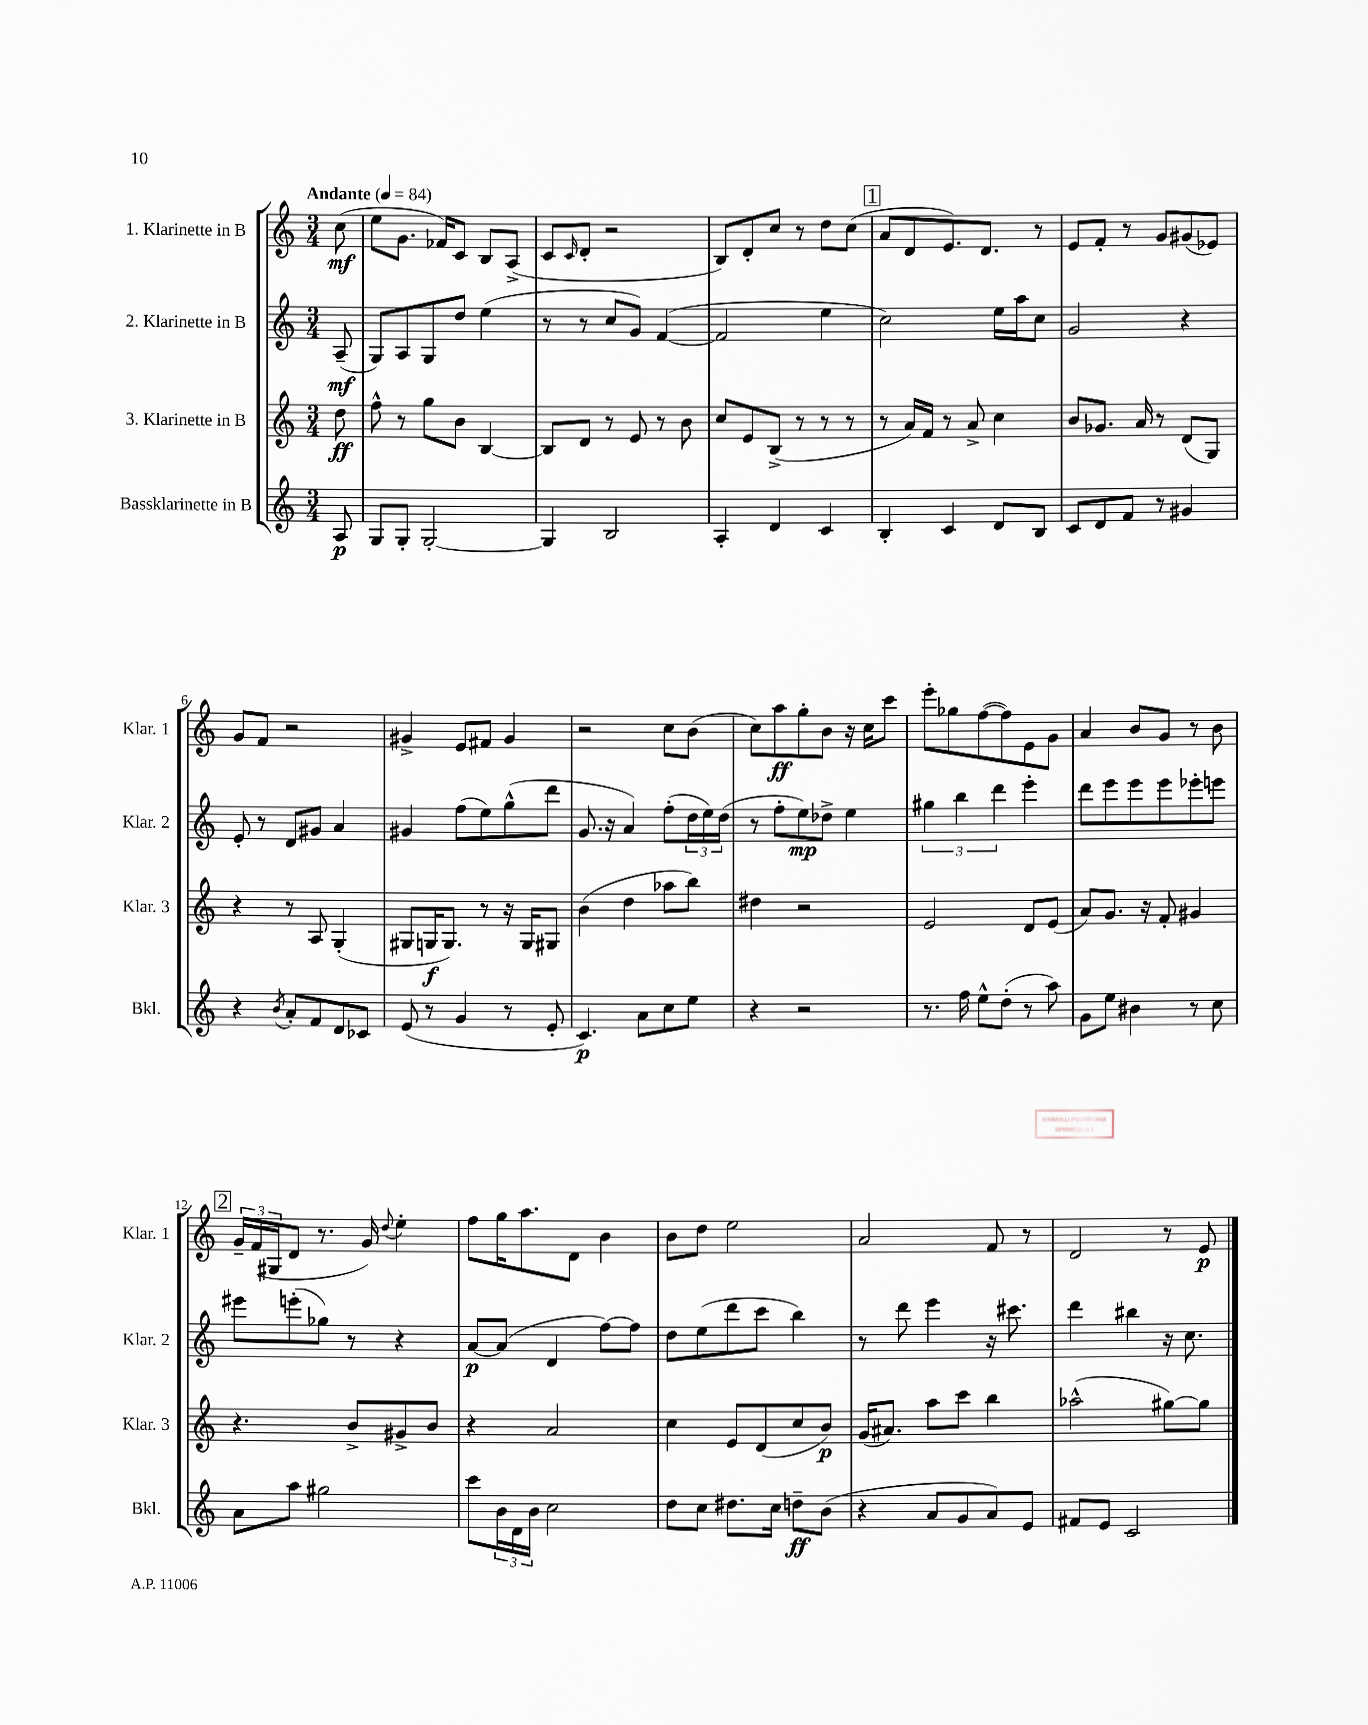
<<
\new StaffGroup <<
\new Staff = "s0" \with { instrumentName = "1. Klarinette in B" shortInstrumentName = "Klar. 1" } {
    \clef treble \key c \major \numericTimeSignature \time 3/4 \partial 8 \tempo "Andante" 4 = 84
    c''8\mf( |
    e''8 g'8. fes'16) c'8 b8 a8->( |
    c'8 \grace { c'16 } d'8-. r2 |
    b8) d'8-. c''8 r8 d''8 c''8( |
    \mark \markup { \box "1" } a'8 d'8 e'8.) d'8. r8 |
    e'8 f'8-. r8 g'8 gis'8( ees'8) |
    g'8 f'8 r2 |
    gis'4-> e'8 fis'8 gis'4 |
    r2 c''8 b'8( |
    c''8) a''8\ff g''8-. b'8 r16 c''16 c'''8 |
    e'''8-. ges''8 f''8~( f''8) e'8 g'8 |
    a'4 b'8 g'8 r8 b'8 |
    \mark \markup { \box "2" } \tuplet 3/2 { g'16-- f'16( gis16 } d'8 r8. g'16) \appoggiatura { d''8 } e''4-. |
    f''8 g''16 a''8. d'8 b'4 |
    b'8 d''8 e''2 |
    a'2 f'8 r8 |
    d'2 r8 e'8\p \bar "|." |
}
\new Staff = "s1" \with { instrumentName = "2. Klarinette in B" shortInstrumentName = "Klar. 2" } {
    \clef treble \key c \major \numericTimeSignature \time 3/4 \partial 8
    a8--\mf( |
    g8) a8 g8 d''8 e''4( |
    r8 r8 c''8 g'8) f'4~( |
    f'2 e''4 |
    \mark \markup { \box "1" } c''2) e''16 a''16 c''8 |
    g'2 r4 |
    e'8-. r8 d'8 gis'8 a'4 |
    gis'4 f''8( e''8) g''8-^( d'''8 |
    g'8. r16 a'4) f''8-.( \tuplet 3/2 { d''16 e''16) d''16( } |
    r8 f''8-. e''8\mp) des''8-> e''4 |
    \tuplet 3/2 { gis''4 b''4 d'''4 } e'''4-. |
    d'''8 e'''8 e'''8 e'''8 ees'''8-. e'''8 |
    \mark \markup { \box "2" } eis'''8 e'''8-.( ges''8) r8 r4 |
    a'8~\p a'8( d'4 f''8~) f''8 |
    d''8 e''8( d'''8 c'''8 b''4) |
    r8 d'''8 e'''4 r16 cis'''8. |
    d'''4 bis''4 r16 c''8. \bar "|." |
}
\new Staff = "s2" \with { instrumentName = "3. Klarinette in B" shortInstrumentName = "Klar. 3" } {
    \clef treble \key c \major \numericTimeSignature \time 3/4 \partial 8
    d''8\ff |
    f''8-^ r8 g''8 b'8 b4~ |
    b8 d'8 r8 e'8 r8 b'8 |
    c''8 e'8 b8->( r8 r8 r8 |
    \mark \markup { \box "1" } r8 a'16) f'16 r8 a'8-> c''4 |
    b'8 ges'8. a'16 r8 d'8( g8) |
    r4 r8 a8 g4-.( |
    gis8 g16\f g8.) r8 r16 g16 gis8 |
    b'4( d''4 aes''8 b''8) |
    dis''4 r2 |
    e'2 d'8 e'8( |
    a'8) g'8. r16 f'8-. gis'4 |
    \mark \markup { \box "2" } r4. b'8-> gis'8-> b'8 |
    r4 a'2 |
    c''4 e'8 d'8( c''8 b'8\p) |
    g'16( ais'8.) a''8 c'''8 b''4 |
    aes''2-^( gis''8~) gis''8 \bar "|." |
}
\new Staff = "s3" \with { instrumentName = "Bassklarinette in B" shortInstrumentName = "Bkl." } {
    \clef treble \key c \major \numericTimeSignature \time 3/4 \partial 8
    a8\p |
    g8 g8-. g2~-. |
    g4 b2 |
    a4-. d'4 c'4 |
    \mark \markup { \box "1" } b4-. c'4 d'8 b8 |
    c'8 d'8 f'8 r8 gis'4 |
    r4 \acciaccatura { b'8 } a'8-. f'8 d'8 ces'8 |
    e'8( r8 g'4 r8 e'8-. |
    c'4.\p) a'8 c''8 e''8 |
    r4 r2 |
    r8. f''16 e''8-^ d''8-.( r8 a''8) |
    g'8 e''8 bis'4 r8 c''8 |
    \mark \markup { \box "2" } a'8 a''8 gis''2 |
    c'''8 \tuplet 3/2 { b'16 d'16 b'16 } c''2 |
    d''8 c''8 dis''8. c''16 d''8--\ff b'8( |
    r4 a'8 g'8 a'8) e'8 |
    fis'8 e'8 c'2 \bar "|." |
}
>>
>>
